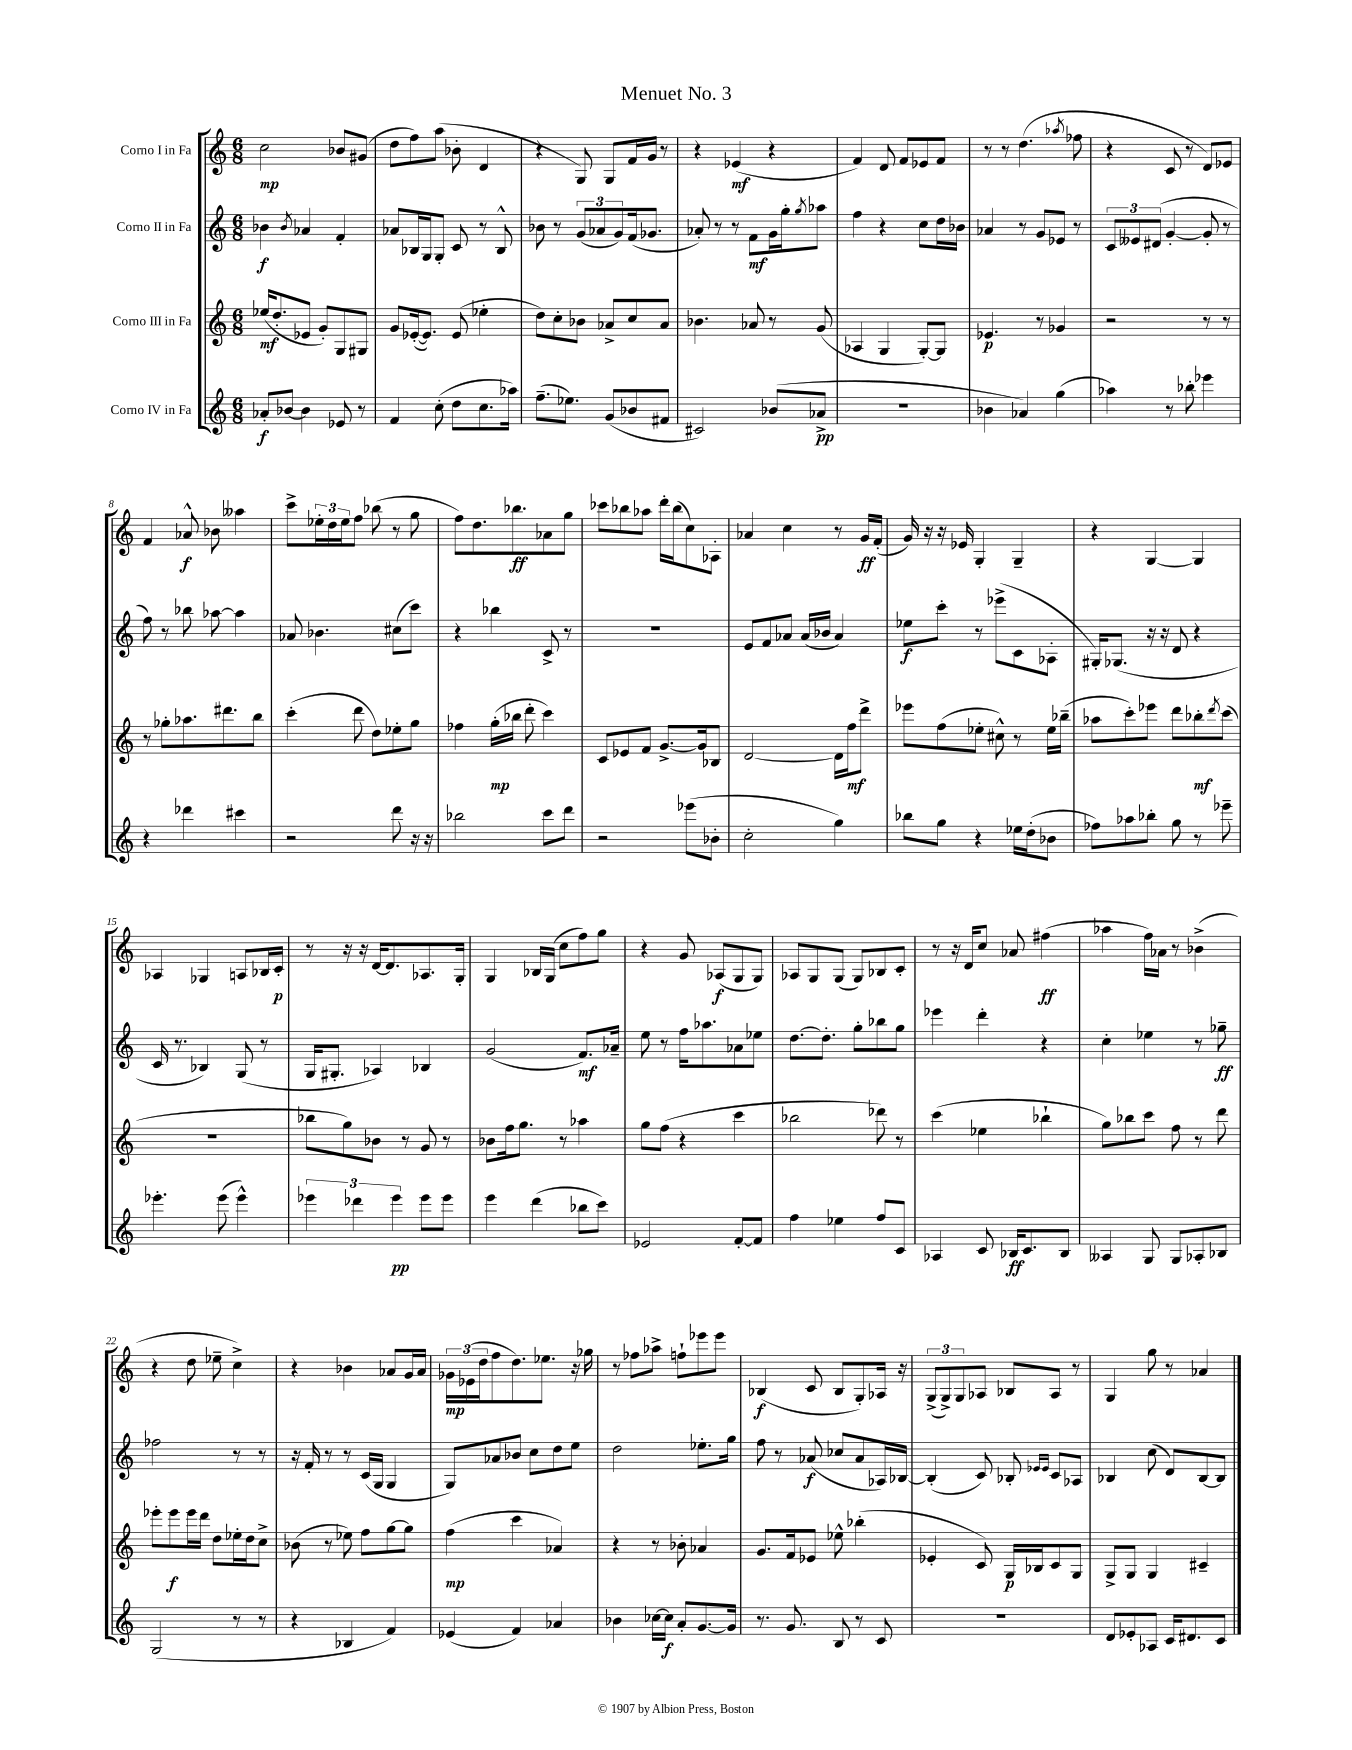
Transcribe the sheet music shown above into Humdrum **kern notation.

**kern	**kern	**kern	**kern
*staff4	*staff3	*staff2	*staff1
*clefG2	*clefG2	*clefG2	*clefG2
*k[]	*k[]	*k[]	*k[]
*M6/8	*M6/8	*M6/8	*M6/8
8a-'/L	(16ee-/LK	4b-\	2cc\
.	8.dd'/	.	.
[8b-/J	.	.	.
.	.	8qb-/	.
4b-\]	8e-/J	4a-/	.
.	8g'/L)	.	.
8e-/	8G/	4f'/	8b-/L
8r	8G#/J	.	(8g#/J
=	=	=	=
4f/	8g/L	8a-/L	8dd\L
.	([16e-'/k	16B-/L	8ff\)
.	8.e-/]J)	16G/J	.
(8cc'\	.	8G'/J	(8aa\J
8dd\L	(8e-/	8c/	8b-'\
8.cc\	4ee-'\	8r	4d/
.	.	8B-^^/	.
16aa-\Jk)	.	.	.
=	=	=	=
(8.ff~\L	8dd\L)	8b-\	4r
.	8cc'\	8r	.
8.ee-\J)	.	.	.
.	8b-\J	(12g/L	8G/)
.	.	12a-/	.
(8g/L	8a-^/L	.	8G/L
.	.	12g/)	.
8b-/	8cc/	(16f/k	16f/L
.	.	8.g-/J	16g/JJ
8f#/J	8a-/J	.	8r
=	=	=	=
2c#/)	4.b-\	8a-'/)	4r
.	.	8r	.
.	.	8r	(4e-/
.	8a-/	8f\L	.
(8b-/L	8r	16g\L	4r
.	.	16gg'\J	.
.	.	8qgg/	.
8a-^/J	(8g/	8aa-\J	.
=	=	=	=
2.r	4A-/	4ff\	4f/)
.	4G/	4r	8d/
.	.	.	8f/L
.	[8G'/L)	8cc\L	8e-/
.	8G/]J	16dd\L	8f/J
.	.	16b-\JJ	.
=	=	=	=
4b-\	4.e-/	4a-/	8r
.	.	.	8r
4a-/)	.	8r	(4.dd\
.	8r	8g/L	.
(4gg\	4g-/	8e-/J	.
.	.	.	8qaa-/
.	.	8r	8ff-\
=	=	=	=
4aa-\)	2r	12c/L	4r
.	.	12e--/	.
.	.	(12d#/J	.
8r	.	[4g'/	8c/
8bb-'\	.	.	8r
4eee-\	8r	8g'/]	8d/L)
.	8r	8r	8e-/J
=	=	=	=
4r	8r	8ff\)	4f/
.	8gg-'\L	8r	.
4ddd-\	8.aa-\	8bb-\	8a-^^/
.	.	[8aa-\	8b-\
.	8.ddd#\	.	.
4ccc#\	.	4aa-\]	4aa--\
.	8bb\J	.	.
=	=	=	=
2r	(4ccc'\	8a-/	8ccc^\L
.	.	4.b-\	24ee-'\L
.	.	.	24dd\
.	.	.	24ee-\J
.	8ddd\	.	8ff\J
.	8dd\L)	.	(8bb-\
8ddd\	8ee-'\	(8cc#\L	8r
16r	8gg\J	8ccc\J)	8gg\
16r	.	.	.
=	=	=	=
2bb-\	4ff-\	4r	8ff\L)
.	.	.	8.dd\
.	(16gg'\LL	4bb-\	.
.	16bb-\JJ	.	8.bb-\
.	8ddd'\	.	.
8ccc\L	4ccc\)	8c^/	8a-\
8ddd\J	.	8r	8gg\J
=	=	=	=
2r	8c/L	2.r	8ccc-\L
.	8e-/	.	8bb-\
.	8f/J	.	8aa-\J
.	[8.g^/L	.	16ddd'\LL
.	.	.	(16bb-\J
(8eee-\L	.	.	8cc\)
.	16g/]k	.	.
8b-'\J	8B-/J	.	8A-'\J
=	=	=	=
2cc'\	[2d/	8e/L	4a-/
.	.	8f/	.
.	.	8a-/J	4cc\
.	.	(16a-/LL	.
.	.	16b-/JJ	.
4gg\)	16d\]LL	4a-/)	8r
.	16ff\J	.	.
.	8ddd^\J	.	16g/LL
.	.	.	(16f'/JJ
=	=	=	=
8bb-\L	8eee-\L	8ee-\L	16g/)
.	.	.	16r
8gg\J	(8ff\	8ccc'\J	16r
.	.	.	16e-/
4r	8ee-'\J	8r	4G'/
.	8cc#^^\)	(8eee-^\L	.
16ee-\LL	8r	8c\	4G~/
(16dd'\J	.	.	.
8b-\J	16ee-\LL	8A-'\J	.
.	(16bb-~\JJ	.	.
=	=	=	=
8ff-\L)	8aa-\L	16G#'/LK)	4r
.	.	(8.G-/J	.
8aa-\	8ccc'\)	.	.
8bb-'\J	8eee-\J	16r	[4G/
.	.	16r	.
8gg\	8ddd\L	8d/	.
8r	8bb-'\	4r	4G/]
.	8qddd/	.	.
8eee-~\	(8ccc\J	.	.
=	=	=	=
4.eee-'\	2.r	16c/	4A-/
.	.	8.r	.
.	.	4B-/)	4G-/
(8eee-\	.	.	.
4eee-^^\)	.	(8G/	8A/L
.	.	8r	16B-/L
.	.	.	16c'/JJ
=	=	=	=
6eee-\	8bb-\L	16G/LK	8r
.	.	8.G#'/J	.
.	8gg\)	.	16r
6ddd-\	.	.	.
.	.	.	16r
.	8b-\J	4A-/)	[16d/LK
.	.	.	8.d/]
6eee-\	.	.	.
.	8r	.	.
8eee-\L	8g/	4B-/	8.A-/
8eee-\J	8r	.	.
.	.	.	16G'/Jk
=	=	=	=
4eee\	8b-\L	(2g/	4G/
.	16ff\k	.	.
.	8.gg\J	.	.
(4ddd\	.	.	16B-/LL
.	.	.	(16G/JJ
.	8r	.	8cc\L
8bb-\L	4aa-\	8.f/L)	8ff\)
8ccc\J)	.	.	8gg\J
.	.	16a-~/Jk	.
=	=	=	=
2e-/	8gg\L	8ee\	4r
.	(8ff\J	8r	.
.	4r	16ff\LK	8g/
.	.	8.aa-\	.
.	.	.	(8A-/L
[8f'/L	4ccc\	8a-\	8G/
8f/]J	.	8ee-\J	8G/J)
=	=	=	=
4ff\	2bb-\	[8.dd\L	8A-/L
.	.	.	8G/
.	.	8.dd'\]J	.
4ee-\	.	.	(8G/J
.	.	8gg'\L	8G/L)
8ff/L	8ddd-\)	8bb-\	8B-/
8c/J	8r	8gg\J	8c'/J
=	=	=	=
4A-/	(4ccc\	4eee-\	8r
.	.	.	16r
.	.	.	16d/LK
8c/	4ee-\	4ddd'\	8cc/J
16B-/LK	.	.	8a-/
8.c/	.	.	.
.	4bb-`\	4r	(4ff#\
8B-/J	.	.	.
=	=	=	=
4A--/	8gg\L)	4cc'\	4aa-\
.	8bb-\	.	.
8G/	8ccc\J	4ee-\	16ff\LL)
.	.	.	16a-\JJ
8G/L	8ff\	.	8r
8A-'/	8r	8r	(4b-^\
8B-/J	8ddd\	8gg-~\	.
=	=	=	=
(2G/	8eee-'\L	2ff-\	4r
.	8eee-\	.	.
.	16eee-\L	.	8dd\
.	16ddd\JJ	.	.
.	8dd\L	.	8ee-~\
8r	16ee-'\L	8r	4cc^\)
.	16dd\J	.	.
8r	8cc^\J	8r	.
=	=	=	=
4r	(8b-\	16r	4r
.	.	16f'/	.
.	8r	8r	.
4B-/	8ee-\)	8r	4b-\
.	8ff\L	(16c/LL	.
.	.	16G/JJ	.
4f/)	[8gg\	4G/	8a-/L
.	8gg\]J	.	16g/L
.	.	.	16a-/JJ
=	=	=	=
(4e-/	(4ff\	8G/L)	24g-\LL
.	.	.	(24e-\
.	.	.	24dd\J
.	.	8a-/	8ff\
4f/)	4ccc\	8b-/J	8.dd\)
.	.	8cc\L	.
.	.	.	8.ee-\J
4a-/	4a-/)	8dd\	.
.	.	8ee\J	16r
.	.	.	16gg-\
=	=	=	=
4b-\	4r	2dd\	8r
.	.	.	8ff-\L
[16cc-\LL	8r	.	8aa-^\J
16cc-\]JJ	.	.	.
8a'/L	8b-'\	.	8ff`\L
[8.g/	4a-/	8.ee-'\L	8eee-\
.	.	.	8eee-\J
16g/]Jk	.	16gg\Jk	.
=	=	=	=
8.r	8.g/L	8ff\	(4B-/
.	.	8r	.
8.g/	16f/k	.	.
.	8e-/J	(8a-/	8c/
8B/	8ee-^^\	8cc-/L	8B-/L
8r	(4bb-'\	8a-/	8G'/)
8c/	.	16A-/L)	16A-/Jk
.	.	[16B-/JJ	16r
=	=	=	=
2.r	4e-'/	(4B-'/]	(12G^/L
.	.	.	12G^/)
.	.	.	12G/
.	8c/)	8c/)	8A-/J
.	16G/LL	8B-'/	8B-/L
.	16B-/J	.	.
.	.	16qqe-/LL	.
.	.	16qqe-/JJ	.
.	8c/	8c/L	8A-/J
.	8G/J	8A-/J	8r
=	=	=	=
8d/L	8G^/L	4B-/	4G/
8e-'/	8G/J	.	.
8A-/J	4G/	(8cc\	8gg\
16c/LK	.	8d/L)	8r
8.d#/	.	.	.
.	4c#~/	[8B-/	4a-/
8c/J	.	8B-/]J	.
==	==	==	==
*-	*-	*-	*-
